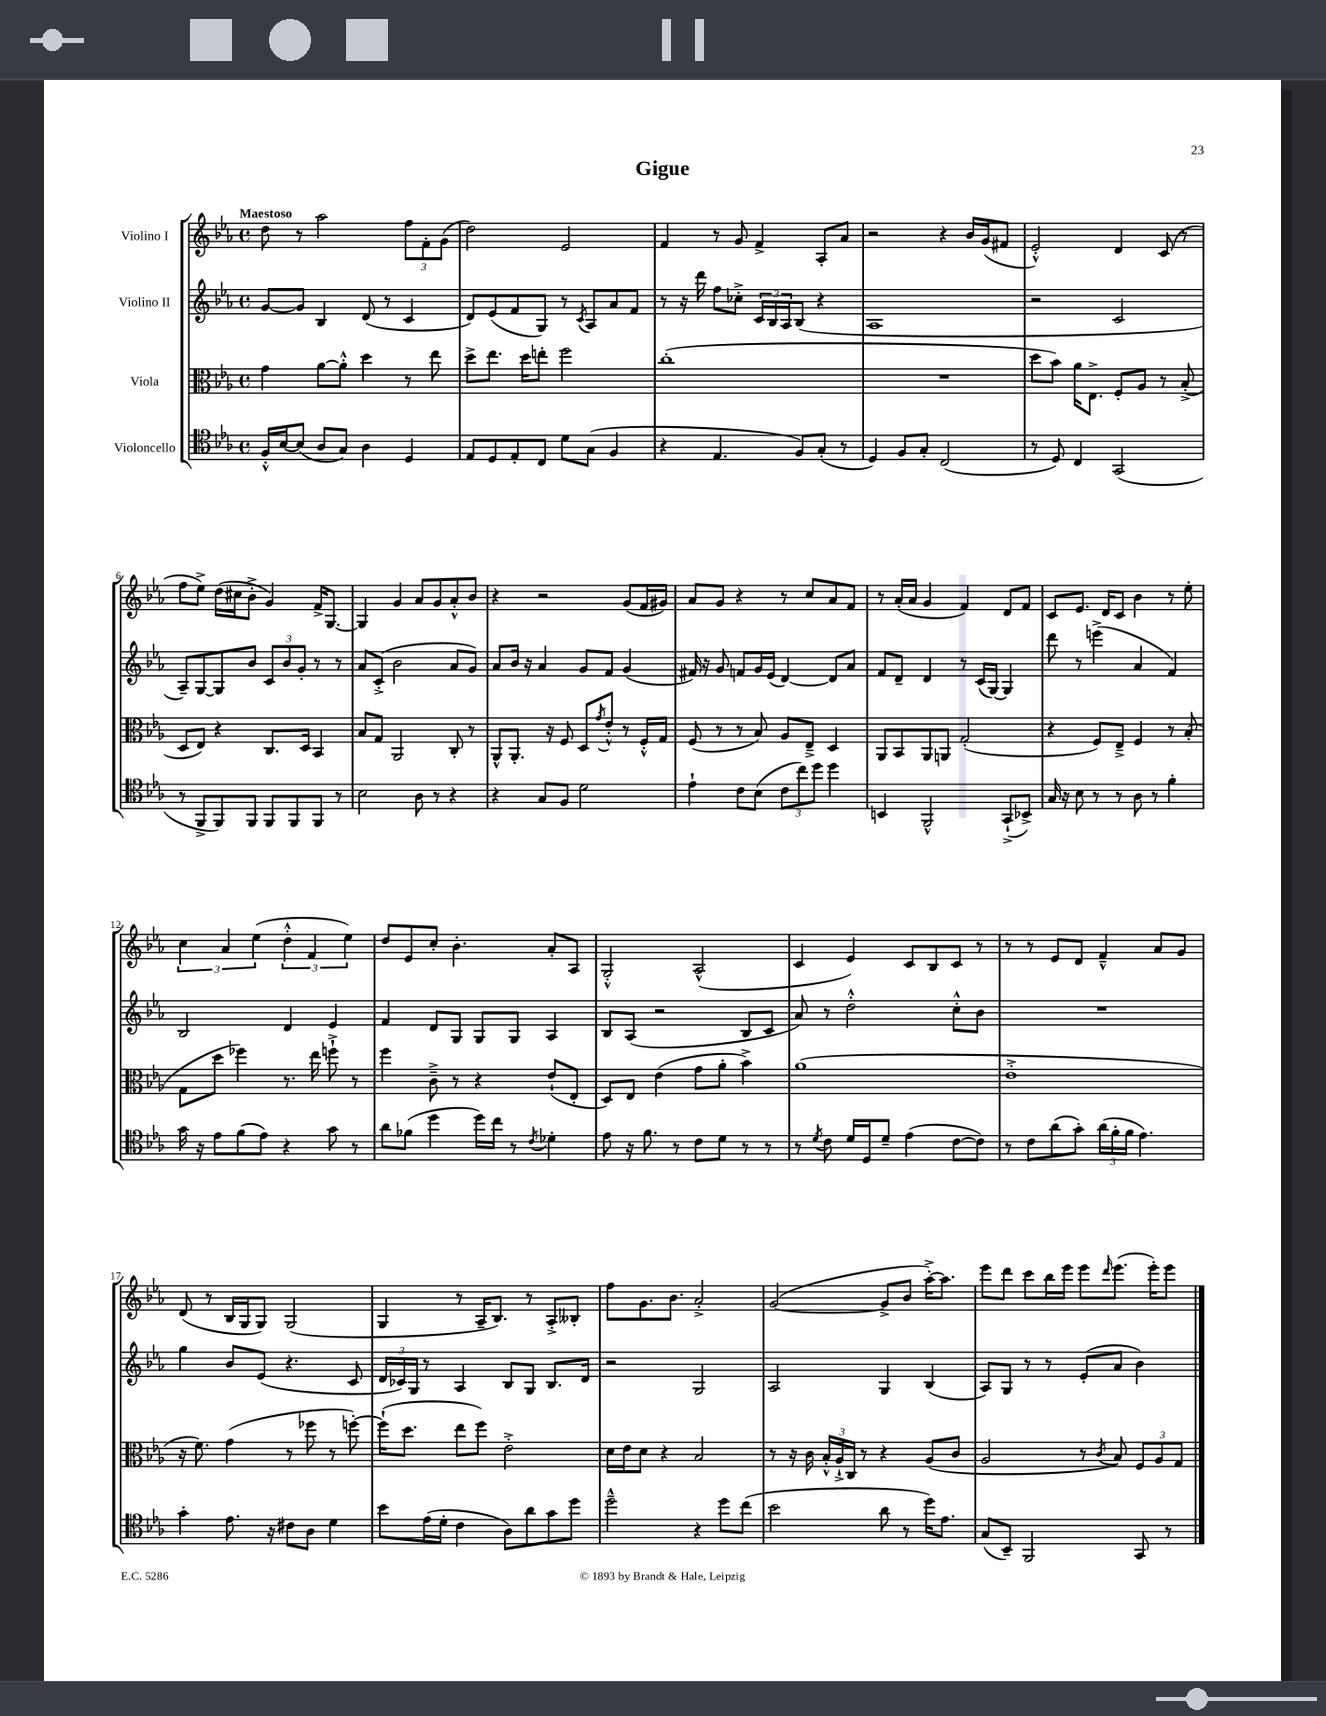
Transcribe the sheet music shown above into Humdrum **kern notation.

**kern	**kern	**kern	**kern
*staff4	*staff3	*staff2	*staff1
*clefC4	*clefC3	*clefG2	*clefG2
*k[b-e-a-]	*k[b-e-a-]	*k[b-e-a-]	*k[b-e-a-]
*M4/4	*M4/4	*M4/4	*M4/4
*met(c)	*met(c)	*met(c)	*met(c)
16F'^^	4g	[8g	8dd
[16B-	.	.	.
(8B-]	.	8g]	8r
8A-	[8a-	4B-	2aa-
8G)	8a-'^^]	.	.
4A-	4dd	(8d	.
.	.	8r	.
4D	8r	4c	12ff
.	.	.	12f'
.	8ee-	.	.
.	.	.	(12g
=	=	=	=
8E-	8dd^	8d)	2dd)
8D	8.ee-	(8e-	.
8E-'	.	8f	.
.	16dd	.	.
8C	8ee'	8G)	.
8d	2ff	8r	2e-
.	.	8qc	.
(8G	.	8A-	.
4F	.	8a-	.
.	.	8f	.
=	=	=	=
4r	(1cc'	8r	4f
.	.	16r	.
.	.	16ddd	.
4.E-	.	8ff	8r
.	.	8cc-'^	8g
.	.	24c	4f^
.	.	24B-	.
.	.	24A-	.
8F)	.	(8B-	.
(8G'	.	4r	8A-'
8r	.	.	8a-
=	=	=	=
4D)	1r	1A-	2r
8F	.	.	.
8G'	.	.	.
(2C	.	.	4r
.	.	.	16b-
.	.	.	(16g
.	.	.	8f#
=	=	=	=
8r	8dd	2r	2e-'^^)
8D)	8b-)	.	.
4C	16a-	.	.
.	8.E-^	.	.
(2GG	8F'	2c	4d
.	8A-	.	.
.	8r	.	(8c
.	(8B-'^	.	8r
=	=	=	=
8r	8D	8A-~)	8ff
8FF^	8E-)	[8G	8ee-^)
8FF)	4r	8G]	(16dd
.	.	.	16cc#
8FF	.	8b-	8b-'^
8FF	8.C	12c	4g)
.	.	12b-	.
8FF	.	.	.
.	.	12g'	.
.	16D	.	.
8FF	4BB-	8r	16f^
.	.	.	[8.G
8r	.	8r	.
=	=	=	=
2B-	8B-	8a-	4G]
.	8G	(8c'^	.
.	2AA-	2b-	4g
8A-	.	.	8a-
8r	.	.	8g
4r	8C'	8a-	8a-'^^
.	8r	8g)	8b-
=	=	=	=
4r	8AA-^^	8a-	4r
.	8.AA-'	16b-	.
.	.	16r	.
8G	.	4a-	2r
.	16r	.	.
8F	8F	.	.
2d	8D	8g	.
.	8qg	.	.
.	8e-'^^	8f	.
.	8r	(4g	(8g
.	16F'^^	.	16f
.	16G	.	16g#)
=	=	=	=
4e-`	(8F	16f#)	8a-
.	.	16r	.
.	8r	8g	8g
8c	8r	8f	4r
(8B-	8B-)	16g	.
.	.	(16e-	.
12c	8A-	[4d)	8r
12cc)	.	.	.
.	8E-~^	.	8cc
12dd	.	.	.
4dd	4D	8d]	8a-
.	.	8a-	8f
=	=	=	=
4BB	8AA-	8f	8r
.	8BB-	8d~	(16a-'
.	.	.	16a-
2FF^^	8AA-	4d	4g
.	8AA	.	.
.	(2G'	8r	4f)
.	.	(16c	.
.	.	[16G)	.
(8GG`^	.	4G]	8d
8BB-^)	.	.	8f
=	=	=	=
16G	4r	8ddd	8c
16r	.	.	.
8B-	.	8r	8.e-
8r	8F)	(4eee^	.
.	.	.	16d
8r	8E-~^	.	8c
8A-	4F	4a-	4b-
8r	.	.	.
4f'	8r	4f)	8r
.	(8B-'	.	8ee-'
=	=	=	=
16g	8G	2B-	6cc
16r	.	.	.
8e-	8dd	.	.
.	.	.	6a-
(8f	4ff-)	.	.
.	.	.	(6ee-
8e-)	.	.	.
4r	8.r	4d	6dd'^^
.	.	.	6f
.	16ee-	.	.
8g	8ff`^	4e-	.
.	.	.	6ee-)
8r	8r	.	.
=	=	=	=
8a-	4ff	4f	8dd
(8f-	.	.	8e-
4dd	8c~^	8d	8cc'
.	8r	8G	4.b-'
16dd)	4r	8G	.
16cc	.	.	.
8r	.	8G	.
8qc	.	.	.
4d-'	(8e-`	4A-	8a-'
.	8E-'	.	8A-
=	=	=	=
8e-	8D)	8B-	2G'^^
16r	8E-	(8A-	.
8.f	.	.	.
.	(4e-	2r	.
8r	.	.	.
8c	8g	.	(2A-^^
8d	8a-'	.	.
8r	4b-^)	8B-	.
8r	.	8c	.
=	=	=	=
8r	(1a-	8a-)	4c
8qd	.	.	.
8c	.	8r	.
16d	.	2dd'^^	4e-)
16D	.	.	.
8d~	.	.	.
(4e-	.	.	8c
.	.	.	8B-
[8c	.	8cc'^^	8c
8c])	.	8b-	8r
=	=	=	=
8r	1e-'^	1r	8r
8c	.	.	8r
(8a-	.	.	8e-
8g')	.	.	8d
(24a-	.	.	4f~^^
24f'	.	.	.
24f	.	.	.
4.e-)	.	.	.
.	.	.	8a-
.	.	.	8g
=	=	=	=
4g'	16r	4gg	(8d
.	8.f)	.	.
.	.	.	8r
8.e-	(4g	8b-	16B-
.	.	.	16G
.	.	(8e-	8G)
16r	.	.	.
8c#	8r	4.r	(2G
8A-	8ff-	.	.
4d	8r	.	.
.	[8ff')	8c	.
=	=	=	=
8b-	(16ff`]	24d	4G
.	.	24c-)	.
.	8.dd	.	.
.	.	24G	.
(16e-	.	8r	.
16d'	.	.	.
4c	8ee-	4A-	8r
.	8ff)	.	16A-~
.	.	.	8.B-)
8A-)	2e-'^	8B-	.
8a-	.	8G	8r
8g	.	8.B-	8A-'^
8dd	.	.	8B--'
.	.	16d	.
=	=	=	=
2dd~^^	16d	2r	8ff
.	16e-	.	.
.	8d	.	8.g
.	4r	.	.
.	.	.	8.b-
4r	2B-	2G	2a-'^
8dd	.	.	.
(8cc	.	.	.
=	=	=	=
2b-	8r	2A-	([2g
.	16r	.	.
.	16c	.	.
.	24B-'^^	.	.
.	24A-`^	.	.
.	24C	.	.
.	8r	.	.
8a-	4r	4G	8g^]
8r	.	.	8b-
16dd)	(8A-	(4B-	[16aa-'^)
8.e-	.	.	8.aa-]
.	8c	.	.
=	=	=	=
(8G	2A-	8A-)	8eee-
8BB-~)	.	8G	8ddd
2FF	.	8r	8ccc
.	.	8r	16bb-
.	.	.	16eee-
.	8r	(8e-'	8eee-
.	8qc	.	16qqddd
.	8B-)	8a-	(8.eee-
8GG	12F	4b-)	.
.	.	.	16eee-')
.	12A-	.	.
8r	.	.	8eee-
.	12G	.	.
==	==	==	==
*-	*-	*-	*-
